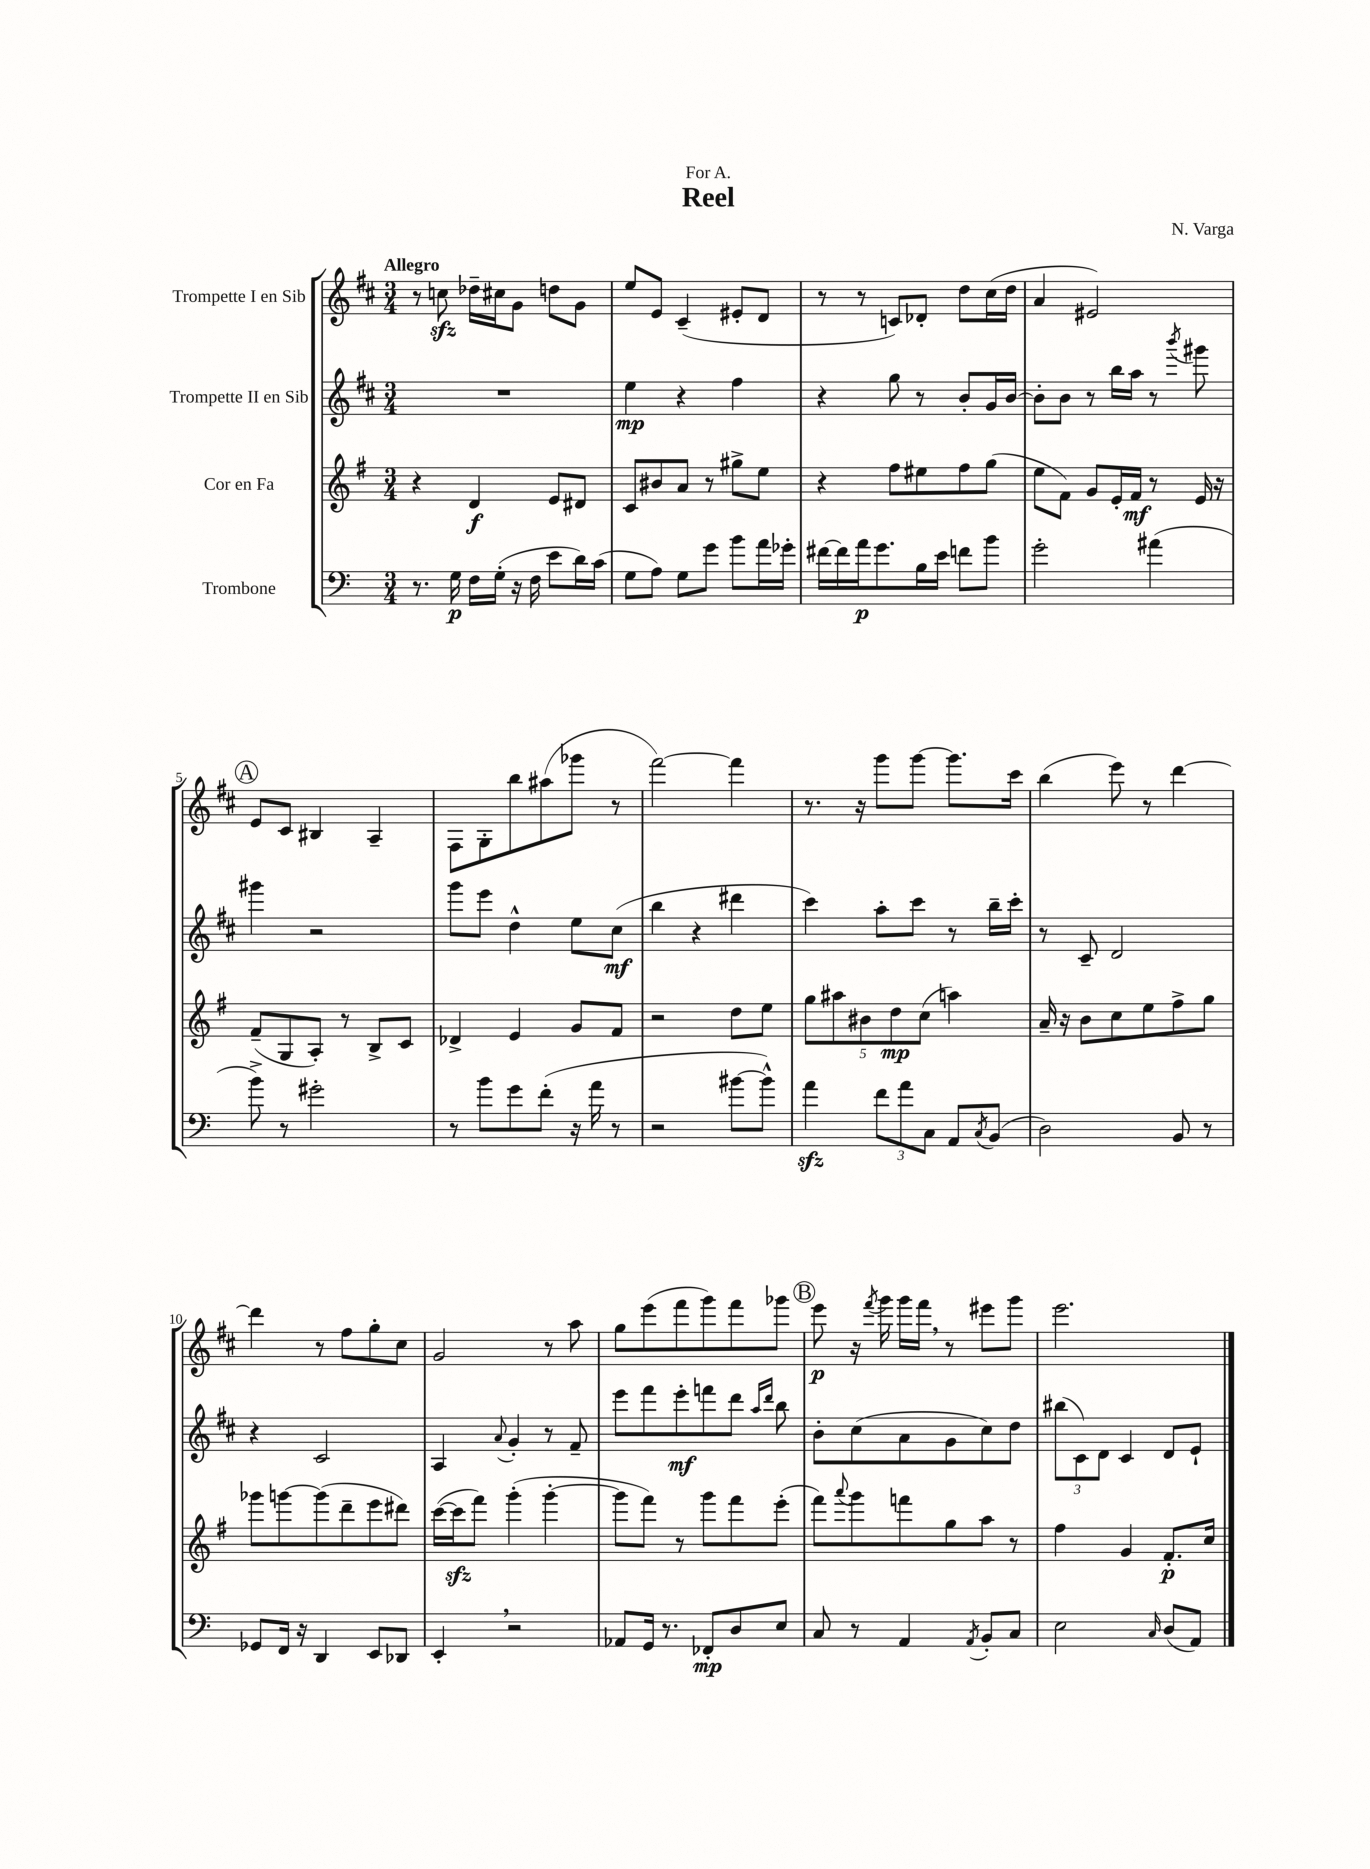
\header { title = "Reel" composer = "N. Varga" dedication = "For A." }
<<
\new StaffGroup <<
\new Staff = "s0" \with { instrumentName = "Trompette I en Sib" } {
    \clef treble \key d \major \numericTimeSignature \time 3/4 \tempo "Allegro"
    r8 c''8\sfz des''16-- cis''16 g'8 d''8 g'8 |
    e''8 e'8 cis'4--( eis'8-. d'8 |
    r8 r8 c'8) des'8-. d''8 cis''16( d''16 |
    a'4 eis'2) |
    \mark \markup { \circle "A" } e'8 cis'8 bis4 a4-- |
    fis8 g8-. b''8 ais''8( ges'''8 r8 |
    fis'''2~) fis'''4 |
    r8. r16 g'''8 g'''8~ g'''8. cis'''16 |
    b''4( e'''8) r8 d'''4~ |
    d'''4 r8 fis''8 g''8-. cis''8 |
    g'2 r8 a''8 |
    g''8 e'''8( fis'''8 g'''8) fis'''8 ges'''8 |
    \mark \markup { \circle "B" } e'''8\p r16 \acciaccatura { fis'''8 } g'''16 g'''16 fis'''16 \breathe r8 eis'''8 g'''8 |
    e'''2. \bar "|." |
}
\new Staff = "s1" \with { instrumentName = "Trompette II en Sib" } {
    \clef treble \key d \major \numericTimeSignature \time 3/4
    R2. |
    e''4\mp r4 fis''4 |
    r4 g''8 r8 b'8-. g'16 b'16~ |
    b'8-. b'8 r8 b''16 a''16 r8 \acciaccatura { b'''8 } gis'''8 |
    \mark \markup { \circle "A" } gis'''4 r2 |
    g'''8 e'''8 d''4-^ e''8 cis''8\mf( |
    b''4 r4 dis'''4 |
    cis'''4) a''8-. cis'''8 r8 b''16-- cis'''16-. |
    r8 cis'8-- d'2 |
    r4 cis'2 |
    a4 \appoggiatura { a'8 } g'4-. r8 fis'8-- |
    e'''8 fis'''8 e'''8-.\mf f'''8 d'''8 \grace { a''16 d'''16 } b''8 |
    \mark \markup { \circle "B" } b'8-. cis''8( a'8 g'8 cis''8) d''8 |
    \tuplet 3/2 { bis''8( cis'8) d'8 } cis'4 d'8 e'8-! \bar "|." |
}
\new Staff = "s2" \with { instrumentName = "Cor en Fa" } {
    \clef treble \key g \major \numericTimeSignature \time 3/4
    r4 d'4\f e'8 dis'8 |
    c'8 bis'8 a'8 r8 gis''8-> e''8 |
    r4 fis''8 eis''8 fis''8 g''8( |
    e''8 fis'8) g'8 e'16-. fis'16\mf r8 e'16 r16 |
    \mark \markup { \circle "A" } fis'8--( g8 a8-.) r8 b8-> c'8 |
    des'4-> e'4 g'8 fis'8 |
    r2 d''8 e''8 |
    \tuplet 5/4 { g''8 ais''8 bis'8 d''8\mp c''8( } a''4) |
    a'16-- r16 b'8 c''8 e''8 fis''8-> g''8 |
    ges'''8 g'''8~ g'''8( d'''8-- e'''8 dis'''8) |
    c'''16~( c'''16\sfz fis'''8) g'''4-.( g'''4~-. |
    g'''8 fis'''8) r8 g'''8 fis'''8 e'''8-.( |
    \mark \markup { \circle "B" } fis'''8) \appoggiatura { a'''8 } g'''8 f'''8 g''8 a''8 r8 |
    fis''4 g'4 fis'8.-.\p c''16 \bar "|." |
}
\new Staff = "s3" \with { instrumentName = "Trombone" } {
    \clef bass \key c \major \numericTimeSignature \time 3/4
    r8. g16\p f16 g16-.( r16 f16 e'8 d'16) c'16( |
    g8 a8) g8 g'8 b'8 a'16 ges'16-. |
    fis'16~ fis'16 a'16\p g'8. b16 e'16 f'8 b'8 |
    g'2-. ais'4( |
    \mark \markup { \circle "A" } b'8->) r8 gis'2-. |
    r8 b'8 g'8 f'8-.( r16 a'16 r8 |
    r2 bis'8~ bis'8-^) |
    a'4\sfz \tuplet 3/2 { f'8 a'8 c8 } a,8 \acciaccatura { c8 } b,8( |
    d2) b,8 r8 |
    ges,8 f,16 r16 d,4 e,8 des,8 |
    e,4-. \breathe r2 |
    aes,8 g,16 r8. fes,8-.\mp d8 e8 |
    \mark \markup { \circle "B" } c8 r8 a,4 \acciaccatura { a,8 } b,8-. c8 |
    e2 \grace { c16 } d8( a,8) \bar "|." |
}
>>
>>
